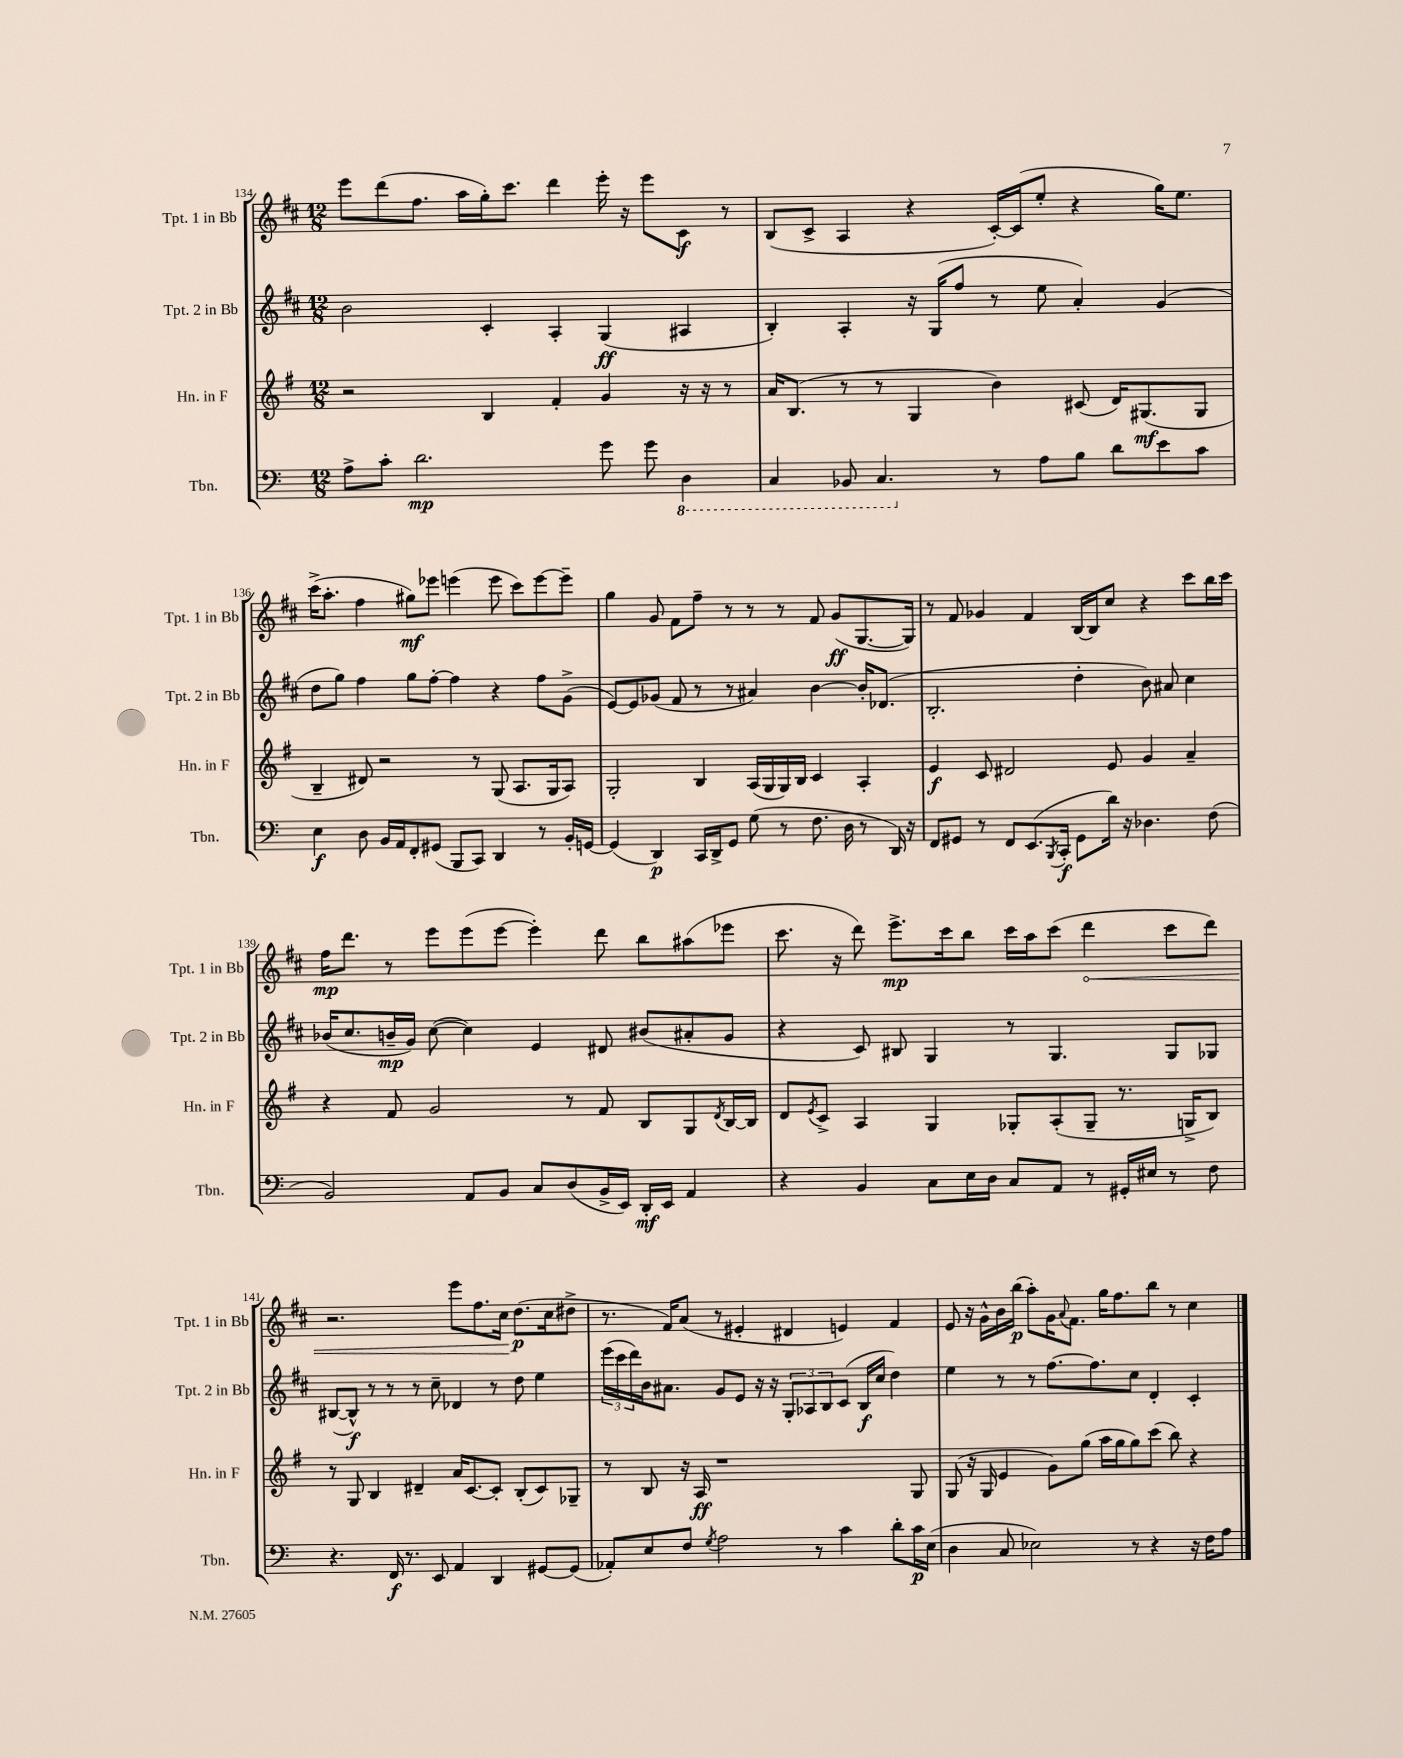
<<
\new StaffGroup <<
\new Staff = "s0" \with { instrumentName = "Tpt. 1 in Bb" shortInstrumentName = "Tpt. 1 in Bb" } {
    \clef treble \key d \major \numericTimeSignature \time 12/8
    e'''8 d'''8( fis''8. a''16 g''16-.) cis'''8. d'''4 e'''16-. r16 e'''8 cis'8\f r8 |
    b8( cis'8-> a4 r4 cis'16~-.) cis'16( e''8-. r4 g''16) e''8. |
    cis'''16->( a''8.-. fis''4 gis''8\mf) ees'''8 e'''4( e'''8 cis'''8) e'''8~ e'''8-- |
    g''4 g'8 fis'8 fis''8-- r8 r8 r8 fis'8 g'8\ff( g8.~ g16) |
    r8 fis'8 ges'4 fis'4 b16~ b16 cis''8 r4 cis'''8 b''16 cis'''16 |
    fis''16\mp d'''8. r8 e'''8 e'''8( e'''8~ e'''4-.) d'''8 b''8 ais''8( ees'''8 |
    cis'''8. r16 d'''8) e'''8.->\mp cis'''16 b''8 cis'''16 a''16 cis'''8( \once \override Hairpin.circled-tip = ##t d'''4\< cis'''8 d'''8) |
    r2. e'''8 fis''8. cis''16\! d''8.\p( cis''16 dis''8-> |
    r8. fis'16) a'8( r8 eis'4-. dis'4 e'4) fis'4 |
    e'8 r16 g'16-^ b'16 b''16\p( a''8-.) g'16 \appoggiatura { a'8 } fis'8. g''16 fis''8. b''8 r8 cis''4 \bar "|." |
}
\new Staff = "s1" \with { instrumentName = "Tpt. 2 in Bb" shortInstrumentName = "Tpt. 2 in Bb" } {
    \clef treble \key d \major \numericTimeSignature \time 12/8
    b'2 cis'4-. a4-. g4\ff( ais4 |
    b4-.) a4-. r16 g16( fis''8 r8 e''8 a'4-.) g'4( |
    d''8 g''8) fis''4 g''8 fis''8~-. fis''4 r4 fis''8 g'8->( |
    e'8~) e'8 ges'8( fis'8 r8 r8 ais'4) b'4~ b'16-. des'8.( |
    b2.-. d''4-. b'8) ais'8 cis''4 |
    bes'16( cis''8. b'16--\mp g'16) cis''8~( cis''4) e'4 dis'8 bis'8( ais'8-. g'8 |
    r4 cis'8) bis8 g4 r8 g4. g8 ges8 |
    bis8~( bis8-^\f) r8 r8 r8 cis''8-- des'4 r8 d''8 e''4 |
    \tuplet 3/2 { e'''16( cis'''16 d'''16) } b'16 ais'8. g'8 e'8 r16 r16 \tuplet 3/2 { g8-. aes8 b8 } cis'8( b16\f cis''16 d''4) |
    e''4 r8 r8 fis''8.~ fis''8. cis''8 d'4-. cis'4-. \bar "|." |
}
\new Staff = "s2" \with { instrumentName = "Hn. in F" shortInstrumentName = "Hn. in F" } {
    \clef treble \key g \major \numericTimeSignature \time 12/8
    r2 b4 fis'4-. g'4 r16 r16 r8 |
    a'16 b8.( r8 r8 g4 b'4) cis'8( d'16) gis8.\mf( gis8 |
    b4-- dis'8) r2 r8 g8( a8. g16 a8) |
    g2-. b4 a16( g16 g16) b16 c'4 a4-. |
    e'4\f c'8 dis'2 e'8 g'4 a'4-- |
    r4 fis'8 g'2 r8 fis'8 b8 g8 \acciaccatura { d'8 } b16~ b16 |
    d'8 \acciaccatura { e'8 } c'8-> a4 g4 ges8-. a8-.( ges8-- r8. g16-> b8) |
    r8 g8 b4 dis'4-- a'16 c'8.~ c'8-. b8-.( c'8) ges8-- |
    r8 b8 r16 a16\ff r1 g8 |
    g8( r16 g16 e'4 g'8) g''8( a''16 g''16 g''8) c'''8( b''8) r4 \bar "|." |
}
\new Staff = "s3" \with { instrumentName = "Tbn." shortInstrumentName = "Tbn." } {
    \clef bass \key c \major \numericTimeSignature \time 12/8
    a8-> c'8-. d'2.\mp g'8 g'8 \ottava #-1 d,4 |
    c,4 bes,,8 c,4. \ottava #0 r8 a8 b8 d'8 e'8 c'8 |
    e4\f d8 b,16 a,16 f,8-. gis,8( b,,8 c,8) d,4 r8 b,16-. g,16~ |
    g,4( d,4\p) c,16 d,16-> g,8 g8( r8 f8. d16 r8 d,16) r16 |
    f,8 gis,8 r8 f,8 e,8.( \acciaccatura { b,,8 } c,16-.\f gis,8 d'16) r16 des4. f8( |
    b,2) a,8 b,8 c8 d8( b,16-> e,16) d,16-.\mf e,16 a,4 |
    r4 b,4 c8 e16 d16 c8 a,8 r8 gis,16-. eis16 r8 f8 |
    r4. f,16\f r8. e,8 a,4 d,4 gis,8~ gis,8( |
    aes,8-.) e8 f8 \acciaccatura { g8 } a2 r8 c'4 d'8-. c'16\p e16( |
    d4 c8 ees2) r8 r4 r16 f16 a8 \bar "|." |
}
>>
>>
\layout { \context { \Score currentBarNumber = #134 } }
